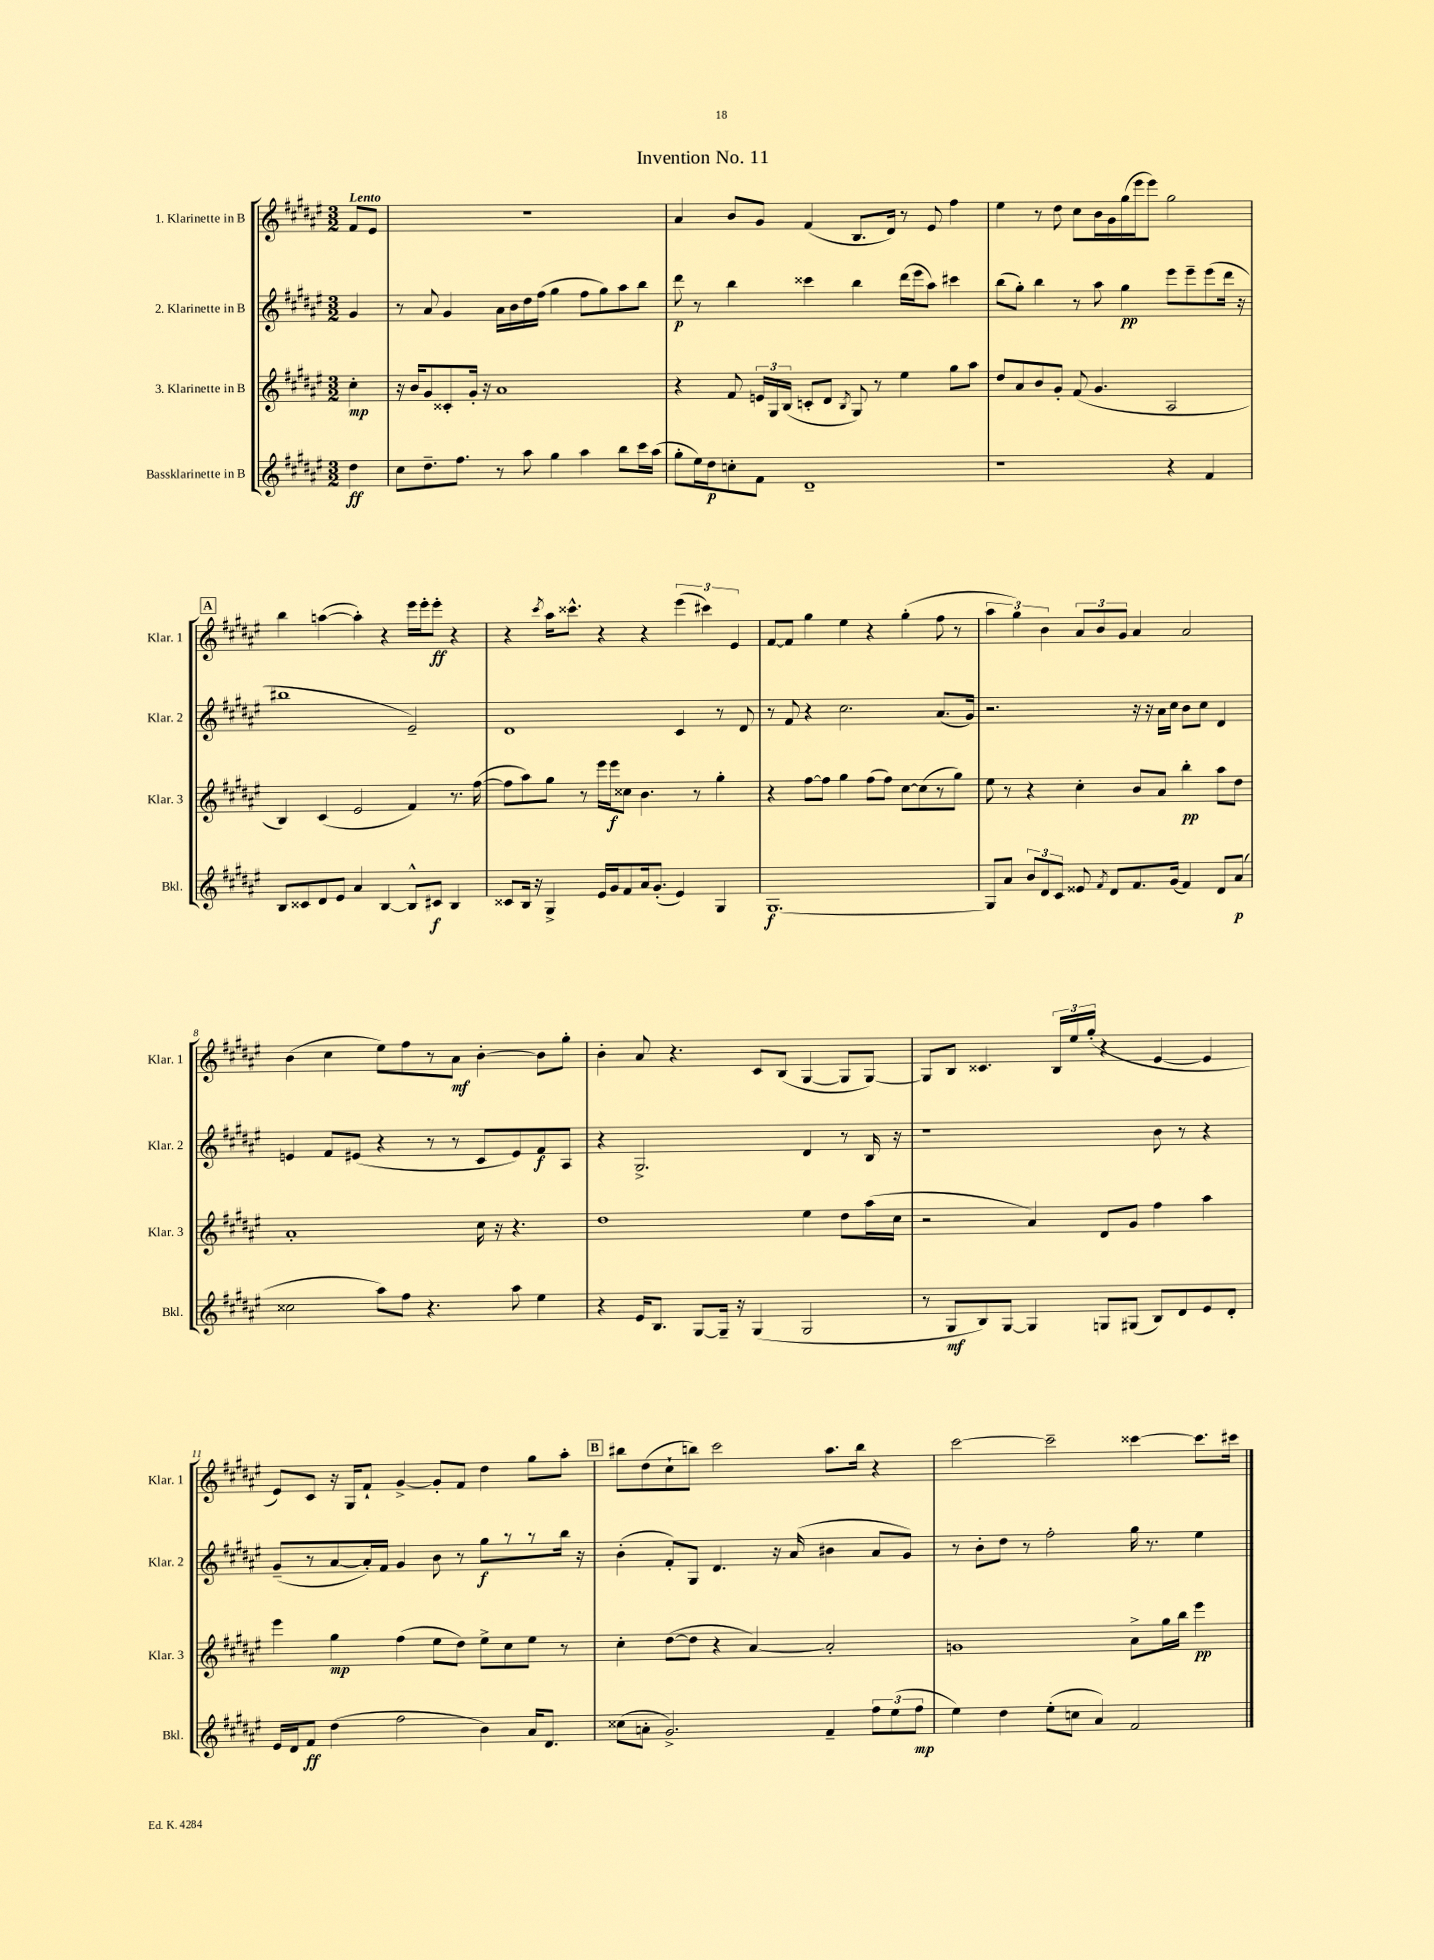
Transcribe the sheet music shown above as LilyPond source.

\header { title = "Invention No. 11" }
<<
\new StaffGroup <<
\new Staff = "s0" \with { instrumentName = "1. Klarinette in B" shortInstrumentName = "Klar. 1" } {
    \clef treble \key fis \major \numericTimeSignature \time 3/2 \partial 4 \tempo "Lento"
    \autoBeamOff fis'8[ eis'8] |
    R1. |
    ais'4 b'8[ gis'8] fis'4( b8.[ dis'16]) r8 eis'8 fis''4 |
    eis''4 r8 dis''8 cis''8[ b'16 gis'16 gis''16( eis'''16 eis'''8]) gis''2 |
    \mark \markup { \box "A" } b''4 a''4~( a''4-.) r4 eis'''16[ eis'''16-. eis'''8]-.\ff r4 |
    r4 \acciaccatura { cis'''8 } ais''16[ cisis'''8.]-^ r4 r4 \tuplet 3/2 { eis'''4( cis'''4) eis'4 } |
    fis'8[~ fis'8] gis''4 eis''4 r4 gis''4-.( fis''8 r8 |
    \tuplet 3/2 { ais''4 gis''4) b'4 } \tuplet 3/2 { ais'8[ b'8 gis'8] } ais'4 ais'2 |
    b'4( cis''4 eis''8[) fis''8 r8 ais'8]\mf b'4~-. b'8[ gis''8]-. |
    b'4-. ais'8 r4. cis'8[ b8]( gis4~ gis8[ gis8]~) |
    gis8[ b8] cisis'4. \tuplet 3/2 { b16[ eis''16 gis''16]-.( } r4 eis'4~ eis'4 |
    eis'8[) cis'8] r16 gis16[ fis'8]-! gis'4~-> gis'8[-. fis'8] dis''4 gis''8[ ais''8]-. |
    \mark \markup { \box "B" } bis''8[ dis''8( cis''8-! b''8]) cis'''2 ais''8.[ b''16] r4 |
    cis'''2~ cis'''2-- cisis'''4~ cisis'''8.[ cis'''16] \bar "|." |
}
\new Staff = "s1" \with { instrumentName = "2. Klarinette in B" shortInstrumentName = "Klar. 2" } {
    \clef treble \key fis \major \numericTimeSignature \time 3/2 \partial 4
    \autoBeamOff gis'4 |
    r8 ais'8 gis'4 ais'16[ b'16 dis''16 fis''16]( gis''4 fis''8[ gis''8) ais''8 b''8] |
    dis'''8\p r8 b''4 cisis'''4 b''4 dis'''16[( eis'''16 ais''8]) cis'''4 |
    b''8[( gis''8]-.) b''4 r8 ais''8 gis''4\pp eis'''8[ eis'''8-- eis'''8( dis'''16] r16 |
    \mark \markup { \box "A" } bis''1 eis'2--) |
    dis'1 cis'4 r8 dis'8 |
    r8 fis'8 r4 cis''2. ais'8.[( gis'16]) |
    r2. r16 r16 ais'16[ cis''16] b'8[ cis''8] dis'4 |
    e'4 fis'8[ eis'8]( r4 r8 r8 cis'8[ eis'8) fis'8\f ais8] |
    r4 gis2.-> dis'4 r8 b16 r16 |
    r1 b'8 r8 r4 |
    gis'8[--( r8 ais'8~ ais'16-.) fis'16] gis'4 b'8 r8 gis''8[\f r8 r8 b''16] r16 |
    \mark \markup { \box "B" } b'4-.( fis'8[-.) gis8] dis'4. r16 ais'16( bis'4 ais'8[ gis'8]) |
    r8 b'8[-. dis''8] r8 fis''2-. gis''16 r8. eis''4 \bar "|." |
}
\new Staff = "s2" \with { instrumentName = "3. Klarinette in B" shortInstrumentName = "Klar. 3" } {
    \clef treble \key fis \major \numericTimeSignature \time 3/2 \partial 4
    \autoBeamOff cis''4-.\mp |
    r16 b'16[ gis'8 cisis'8-. gis'16]-. r16 ais'1 |
    r4 fis'8 \tuplet 3/2 { e'16[ gis16 b16]( } c'8[-. dis'8] \acciaccatura { b8 } gis8) r8 eis''4 gis''8[ ais''8] |
    dis''8[ ais'8 b'8 gis'8]-. fis'8( gis'4. ais2 |
    \mark \markup { \box "A" } b4) cis'4( eis'2 fis'4) r8. fis''16~( |
    fis''8[ ais''8) gis''8] r8 eis'''16[ eis'''16\f cisis''8] b'4. r8 gis''4-. |
    r4 fis''8[~ fis''8] gis''4 fis''8[( fis''8]) cis''8[~ cis''8( r8 gis''8]) |
    eis''8 r8 r4 cis''4-. b'8[ ais'8] b''4-.\pp ais''8[ dis''8] |
    ais'1-. cis''16 r16 r4. |
    dis''1 eis''4 dis''8[ ais''16( cis''16] |
    r2 ais'4) dis'8[ gis'8] fis''4 ais''4 |
    eis'''4 gis''4\mp fis''4( eis''8[ dis''8]) eis''8[-> cis''8 eis''8] r8 |
    \mark \markup { \box "B" } cis''4-. dis''8[~( dis''8] r4 ais'4~) ais'2-. |
    g'1 ais'8[-> gis''16 b''16] eis'''4\pp \bar "|." |
}
\new Staff = "s3" \with { instrumentName = "Bassklarinette in B" shortInstrumentName = "Bkl." } {
    \clef treble \key fis \major \numericTimeSignature \time 3/2 \partial 4
    \autoBeamOff dis''4\ff |
    cis''8[ dis''8.-- fis''8.] r8 ais''8 gis''4 ais''4 b''8[ cis'''16 ais''16]( |
    gis''8[-. eis''16) dis''16\p c''8-. fis'8] dis'1-- |
    r1 r4 fis'4 |
    \mark \markup { \box "A" } b8[ cisis'8 dis'8 eis'8] ais'4 b4~ b8[-^ cis'8]\f b4 |
    cisis'8[ b16] r16 gis4-> eis'16[ gis'16 fis'8 ais'16 gis'8.]-.( eis'4) gis4 |
    gis1.~\f |
    gis8[ ais'8] \tuplet 3/2 { b'8[ dis'8 cis'8] } eisis'8 \acciaccatura { fis'8 } dis'8[ fis'8. gis'16]( fis'4) dis'8[ ais'8]\p( |
    cisis''2 ais''8[) fis''8] r4. ais''8 eis''4 |
    r4 eis'16[ b8.] gis8[~ gis16]-- r16 gis4( gis2 |
    r8 gis8[\mf b8) gis8]~ gis4 g8[ gis8]( b8[) dis'8 eis'8 dis'8]-. |
    eis'16[ dis'16 fis'8]\ff dis''4( fis''2 b'4) ais'16[ dis'8.] |
    \mark \markup { \box "B" } cisis''8[( a'8]-. gis'2.->) fis'4-- \tuplet 3/2 { fis''8[ eis''8( fis''8]\mp } |
    eis''4) dis''4 eis''8[-.( c''8] ais'4) fis'2 \bar "|." |
}
>>
>>
